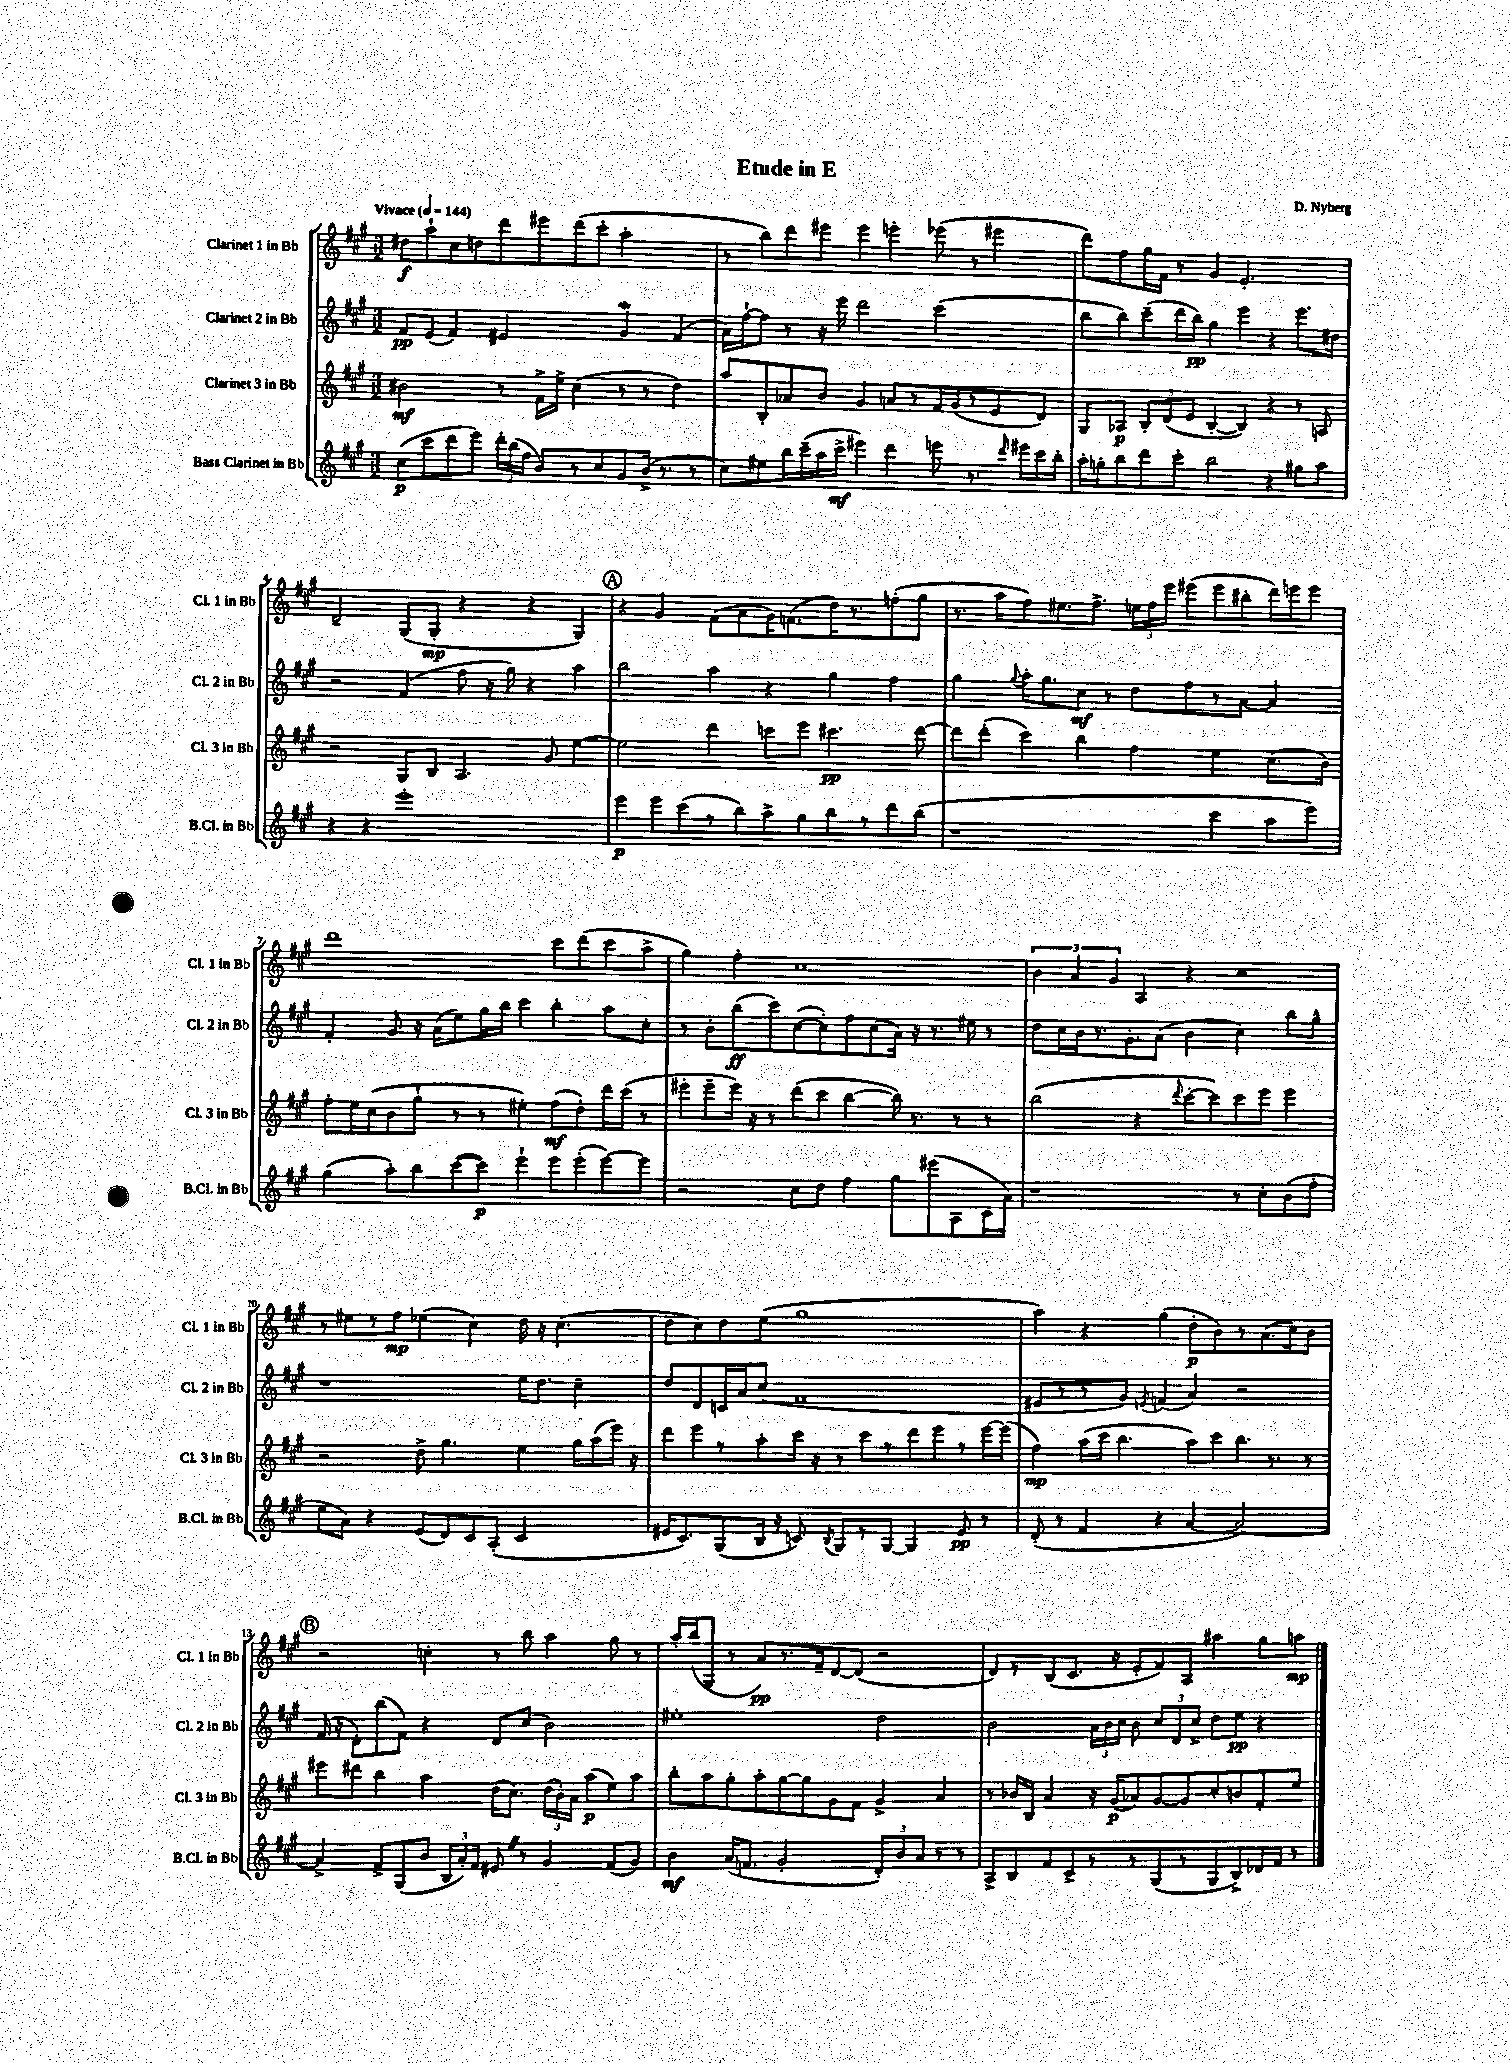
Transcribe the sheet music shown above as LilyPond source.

\header { title = "Etude in E" composer = "D. Nyberg" }
<<
\new StaffGroup <<
\new Staff = "s0" \with { instrumentName = "Clarinet 1 in Bb" shortInstrumentName = "Cl. 1 in Bb" } {
    \clef treble \key a \major \numericTimeSignature \time 3/2 \tempo "Vivace" 4 = 144
    \autoBeamOff dis''8[\f a''8-! cis''8 d''8 d'''8 eis'''8 d'''8( cis'''8]-. a''2-. |
    r8 b''8[) d'''8 eis'''8] eis'''4 e'''4-. ees'''8( r8 eis'''4 |
    d'''8[) fis''8 gis''16 fis'16] r8 gis'4 e'2.-. |
    d'2-- gis8[( gis8]-.\mp r4 r4 gis4) |
    \mark \markup { \circle "A" } r4 gis'4 fis'8[( a'8 gis'16) f'8.( d''16) r8. f''8-.( gis''8] |
    r8. a''16[ fis''8) eis''8. fis''8.]-> \tuplet 3/2 { e''16[ fis''16 e'''16] } eis'''8[( eis'''8 bis''8-. d'''16) e'''16 e'''8] |
    d'''1 cis'''8[ d'''8( cis'''8 a''8]-> |
    gis''4) fis''4-. cis''1 |
    \tuplet 3/2 { b'4 a'4 gis'4 } a4 r4 r2 |
    r8 eis''8[ r8 fis''8]\mp ees''4( cis''4) d''16 r16 cis''4.( |
    d''8[ cis''8) d''8 e''8]( gis''1 |
    a''4) r4 gis''4( d''8[-.\p b'8) r8 a'8.( cis''16) b'8] |
    \mark \markup { \circle "B" } r2 c''4-. r8 b''8 a''4 gis''8 r8 |
    a''16[-. b''16( gis8] r8 a'8[\pp) r8. fis'16-- d'8~ d'8]( r2 |
    d'8[) r8 b8( cis'8.] r16 e'8[-. fis'8) a8] ais''4 gis''8[ a''8]\mp \bar "|." |
}
\new Staff = "s1" \with { instrumentName = "Clarinet 2 in Bb" shortInstrumentName = "Cl. 2 in Bb" } {
    \clef treble \key a \major \numericTimeSignature \time 3/2
    \autoBeamOff fis'8[\pp e'8]( fis'4) eis'2 gis'4\mordent fis'4( |
    a'16[) fis''16~-! fis''8] r8 r16 e'''16 d'''2 cis'''2( |
    b''8[ b''8) cis'''8--( d'''16 b''16]\pp) gis''4 e'''4 r4 e'''8.[ dis''16] |
    r2 fis'4( fis''8 r16 gis''16) r4 a''4 |
    \mark \markup { \circle "A" } b''2 a''4 r4 gis''4 fis''4 |
    gis''4 \appoggiatura { gis''8 } a''16[-. gis''8. cis''8]\mf r8 d''8[ fis''8 r8 a'8]~ a'4 |
    fis'4-. gis'8 r16 a'16[( e''8) gis''16 b''16] cis'''4 b''4-. a''8[ cis''8]-. |
    r8 b'8[-. b''8\ff( cis'''8) cis''8~( cis''8-.) fis''8 cis''8( a'16]) r16 r8. eis''16 r8 |
    d''8[ cis''16 b'16 r8. gis'8.-. a'8]( b'4 cis''4) b''8[ gis''8]-^ |
    r1 e''16[ d''8.] cis''4-- |
    d''8[ d'8 c'16 a'16 cis''8]( fis'1 |
    eis'8[ r8 r8 gis'8]) \acciaccatura { e'8 } f'4( a'4) r2 |
    \mark \markup { \circle "B" } fis'16( r16 d'8[-.) b''8( fis'8]) r4 d'8[ cis''8]( b'2) |
    eis''1-. d''2 |
    b'2 \tuplet 3/2 { a'16[ b'16 cis''16] } b'8 \tuplet 3/2 { cis''8[ d'8 cis''8]-> } d''8[ e''8]\pp r4 \bar "|." |
}
\new Staff = "s2" \with { instrumentName = "Clarinet 3 in Bb" shortInstrumentName = "Cl. 3 in Bb" } {
    \clef treble \key a \major \numericTimeSignature \time 3/2
    \autoBeamOff bis'2\mf r8 fis'16[-> e''16]-> cis''4( r8 r8 d''4) |
    a''8[ b8-. aes'8 b'8] gis'4 a'8[ r8 fis'16 gis'16( r8 e'8 d'8]) |
    gis8[ aes8]\p \tuplet 3/2 { b8[-. d'8( e'8] } b4~-. b4) r4 r8 a8 |
    r2 gis8[ b8] a4. gis'8 e''4~ |
    \mark \markup { \circle "A" } e''2 d'''4 c'''8[ e'''8] cis'''4.\pp d'''8~ |
    d'''8[ d'''8]-.( cis'''4) b''4 fis''4 e''4 cis''8.[( b'16]) |
    fis''8[-. e''16 cis''16( b'8 gis''8]-! r8 r8 eis''4-.) fis''8[\mf( d''8-.) d'''16 cis'''16]( r8 |
    eis'''8[-. eis'''8-- eis'''16]) r16 r8 d'''8[( cis'''8] b''4~ b''16) r8. r8 r8 |
    b''2( r4 \appoggiatura { d'''8 } cis'''8[~-. cis'''8) cis'''8 e'''8] e'''4 |
    r2 d''8-> gis''4. e''4 gis''16[ a''16( e'''16]) r16 |
    d'''8[ e'''8 r8 a''8-. cis'''16] r16 r8 cis'''8[ r8 d'''8 e'''8 r8 e'''16~ e'''16]( |
    fis''4\mp) a''16[( cis'''16] b''4. a''8[) cis'''8 b''8.] r8. r8 |
    \mark \markup { \circle "B" } eis'''8[ dis'''8] b''4 a''4 d''16[( cis''8.]) \tuplet 3/2 { d''16[( b'16-.) a'16] } a''8[\p( e''8) a''8] |
    b''8[-. a''8 gis''8-. a''8-. gis''8~ gis''8 gis'8 fis'8] gis'4-> a'4 |
    r8 bes'16[ b16] a'4 r16 gis'16[\p( aes'8) gis'8~ gis'8 cis''8-. b'8 fis'8-. e''8] \bar "|." |
}
\new Staff = "s3" \with { instrumentName = "Bass Clarinet in Bb" shortInstrumentName = "B.Cl. in Bb" } {
    \clef treble \key a \major \numericTimeSignature \time 3/2
    \autoBeamOff cis''8[\p( cis'''8 d'''8 e'''8]) \tuplet 3/2 { d'''16[-. b''16( fis''16] } b'8[) r8 cis''8 gis'8 b'16]->( r8. r8 |
    cis''8[) eis''8 b''16 cis'''16--( a''16 cis'''16]->\mf eis'''4) d'''4 e'''8 r8. \grace { d'''16 } eis'''16[ cis'''16 b''16]-. |
    a''16[-. g''16-. b''8 d'''8 cis'''8]-. b''2 r4 gis''8[ a''8] |
    r4 r4 e'''1-. |
    \mark \markup { \circle "A" } e'''4\p e'''8[ cis'''8( r8 b''8) a''8-> gis''8 b''8 r8 d'''8 b''8]( |
    r1 cis'''4 a''8[ e'''8]) |
    gis''4( a''8[-.) b''8 cis'''8~( cis'''8]\p) e'''4-! e'''8[ e'''8-.( e'''8~) e'''8] |
    r2 cis''8[ d''8] fis''4 gis''8[ eis'''8( a8 cis'16 a'16]) |
    r1 r8 cis''8[-. b'8( fis''8]-. |
    e''8[ a'8]) r4 e'8[( d'8) cis'8 a8]-.( cis'2 |
    eis'16[ cis'8.) gis8( b16] r16 c'8) \acciaccatura { b8 } gis8[ r8 gis8]~ gis4 eis'8\pp r8 |
    d'8-.( r8 fis'4 r4 a'4~ a'2~) |
    \mark \markup { \circle "B" } a'4-> fis'8[-> gis8( b'8] \tuplet 3/2 { b16[ a'16-.) fis'16] } eis'8 \once \override BreathingSign.text = \markup { \musicglyph "scripts.caesura.straight" } \breathe r8 gis'4 fis'8[( gis'8]) |
    b'4\mf a'16[( f'8.] gis'2-. \tuplet 3/2 { d'8[-.) b'8 a'8] } r8 r8 |
    a8[-> b8 fis'8 cis'8-> r8 r8 gis8( r8 gis8 b8->) des'16 fis'16] r8 \bar "|." |
}
>>
>>
